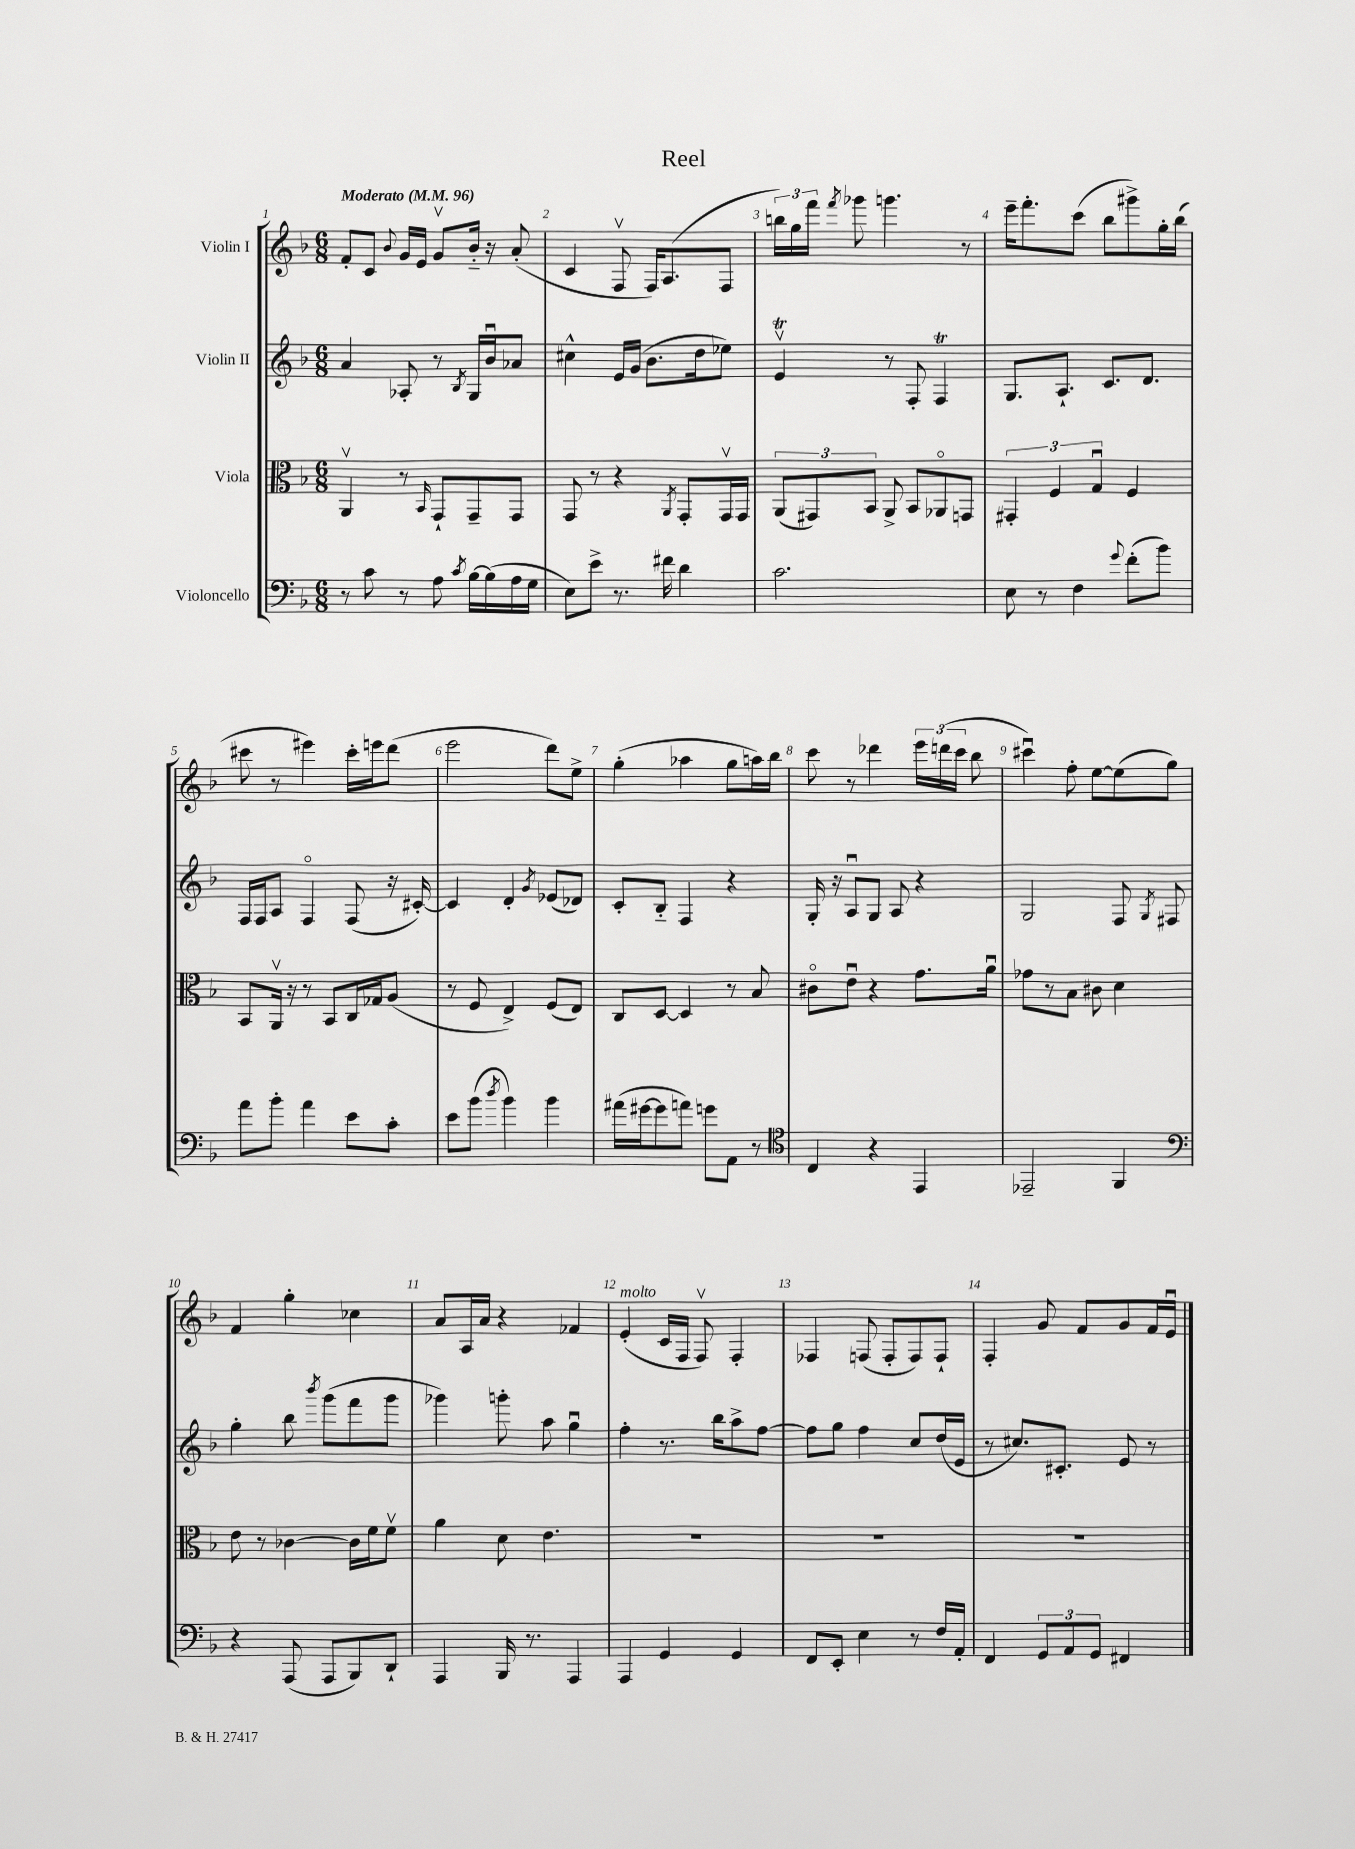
\header { title = "Reel" }
<<
\new StaffGroup <<
\new Staff = "s0" \with { instrumentName = "Violin I" } {
    \clef treble \key f \major \numericTimeSignature \time 6/8 \tempo "Moderato" 4 = 96
    \autoBeamOff f'8[-. c'8] \appoggiatura { bes'8 } g'16[ e'16] g'8[\upbow bes'16]-_ r16 a'8-.( |
    c'4 f8\upbow f16[) a8.( f8] |
    \tuplet 3/2 { b''16[) g''16 f'''16] } \acciaccatura { f'''8 } ges'''8 g'''4. r8 |
    e'''16[-- f'''8.-. c'''8]( bes''8[ gis'''8->) g''16-. bes''16]( |
    cis'''8 r8 eis'''4) cis'''16[-. e'''16 d'''8]( |
    e'''2 d'''8[) e''8]-> |
    g''4-.( aes''4 g''8[ a''16) bes''16] |
    c'''8 r8 des'''4 \tuplet 3/2 { e'''16[ d'''16( c'''16] } bes''8 |
    cis'''4\downbow) f''8-. e''8[~ e''8( g''8]) |
    f'4 g''4-. ces''4 |
    a'8[ a16 a'16] r4 fes'4 |
    e'4-.^\markup { \italic "molto" }( c'16[ f16] f8\upbow) f4-. |
    fes4 f8( f8[-. f8) f8]-! |
    f4-. g'8 f'8[ g'8 f'16 e'16]\downbow \bar "|." |
}
\new Staff = "s1" \with { instrumentName = "Violin II" } {
    \clef treble \key f \major \numericTimeSignature \time 6/8
    \autoBeamOff a'4 aes8-. r8 \acciaccatura { bes8 } g16[ bes'16\downbow aes'8] |
    cis''4-^ e'16[ g'16]( bes'8.[ d''16 ees''8]) |
    e'4\upbow\trill r8 f8-. f4\trill |
    g8.[ a8.]-! c'8.[ d'8.] |
    f16[ f16 a8] f4\flageolet f8( r16 cis'16~-.) |
    cis'4 d'4-. \acciaccatura { g'8 } ees'8[( des'8]) |
    c'8[-. bes8]-_ f4 r4 |
    g16-. r16 a8[\downbow g8] a8 r4 |
    g2 f8 \acciaccatura { g8 } fis8 |
    g''4-. bes''8 \acciaccatura { bes'''8 } g'''8[( f'''8 g'''8] |
    ges'''4) g'''8-. a''8 g''4\downbow |
    f''4-. r8. bes''16[ a''8-> f''8]~ |
    f''8[ g''8] f''4 c''8[ d''16( e'16] |
    r8 cis''8.[) cis'8.]-. e'8 r8 \bar "|." |
}
\new Staff = "s2" \with { instrumentName = "Viola" } {
    \clef alto \key f \major \numericTimeSignature \time 6/8
    \autoBeamOff a,4\upbow r8 \grace { bes,16 } g,8[-! g,8-- g,8] |
    g,8 r8 r4 \acciaccatura { a,8 } g,8[-. g,16\upbow g,16] |
    \tuplet 3/2 { a,8[( gis,8) bes,8] } a,8-> bes,8[ aes,8\flageolet g,8] |
    \tuplet 3/2 { gis,4-. f4 g4\downbow } f4 |
    bes,8[ a,16]\upbow r16 r8 bes,8[ c16 ges16 a8]( |
    r8 f8 e4->) f8[( e8]) |
    c8[ d8]~ d4 r8 bes8 |
    cis'8[\flageolet e'8]\downbow r4 g'8.[ a'16]\downbow |
    ges'8[ r8 bes8] cis'8 d'4 |
    e'8 r8 ces'4~ ces'16[ f'16 f'8]\upbow |
    a'4 d'8 e'4. |
    R2. |
    R2. |
    R2. \bar "|." |
}
\new Staff = "s3" \with { instrumentName = "Violoncello" } {
    \clef bass \key f \major \numericTimeSignature \time 6/8
    \autoBeamOff r8 c'8 r8 a8 \acciaccatura { c'8 } bes16[~ bes16( a16 g16] |
    e8[) e'8]-> r8. fis'16 d'4 |
    c'2. |
    e8 r8 f4 \appoggiatura { g'8 } f'8[-.( bes'8]) |
    a'8[ bes'8]-. a'4 e'8[ c'8]-. |
    e'8[ bes'8]( \acciaccatura { d''8 } bes'4) bes'4 |
    ais'16[( gis'16~ gis'8 a'8]) g'8[ a,8] r8 |
    \clef tenor c4 r4 e,4 |
    ees,2-- f,4 |
    \clef bass r4 a,,8( a,,8[ bes,,8) d,8]-! |
    a,,4 bes,,16 r8. a,,4 |
    a,,4 g,4 g,4 |
    f,8[ e,8]-. e4 r8 f16[ a,16]-. |
    f,4 \tuplet 3/2 { g,8[ a,8 g,8] } fis,4 \bar "|." |
}
>>
>>
\layout { \context { \Score \override BarNumber.break-visibility = ##(#f #t #t) barNumberVisibility = #all-bar-numbers-visible } }
